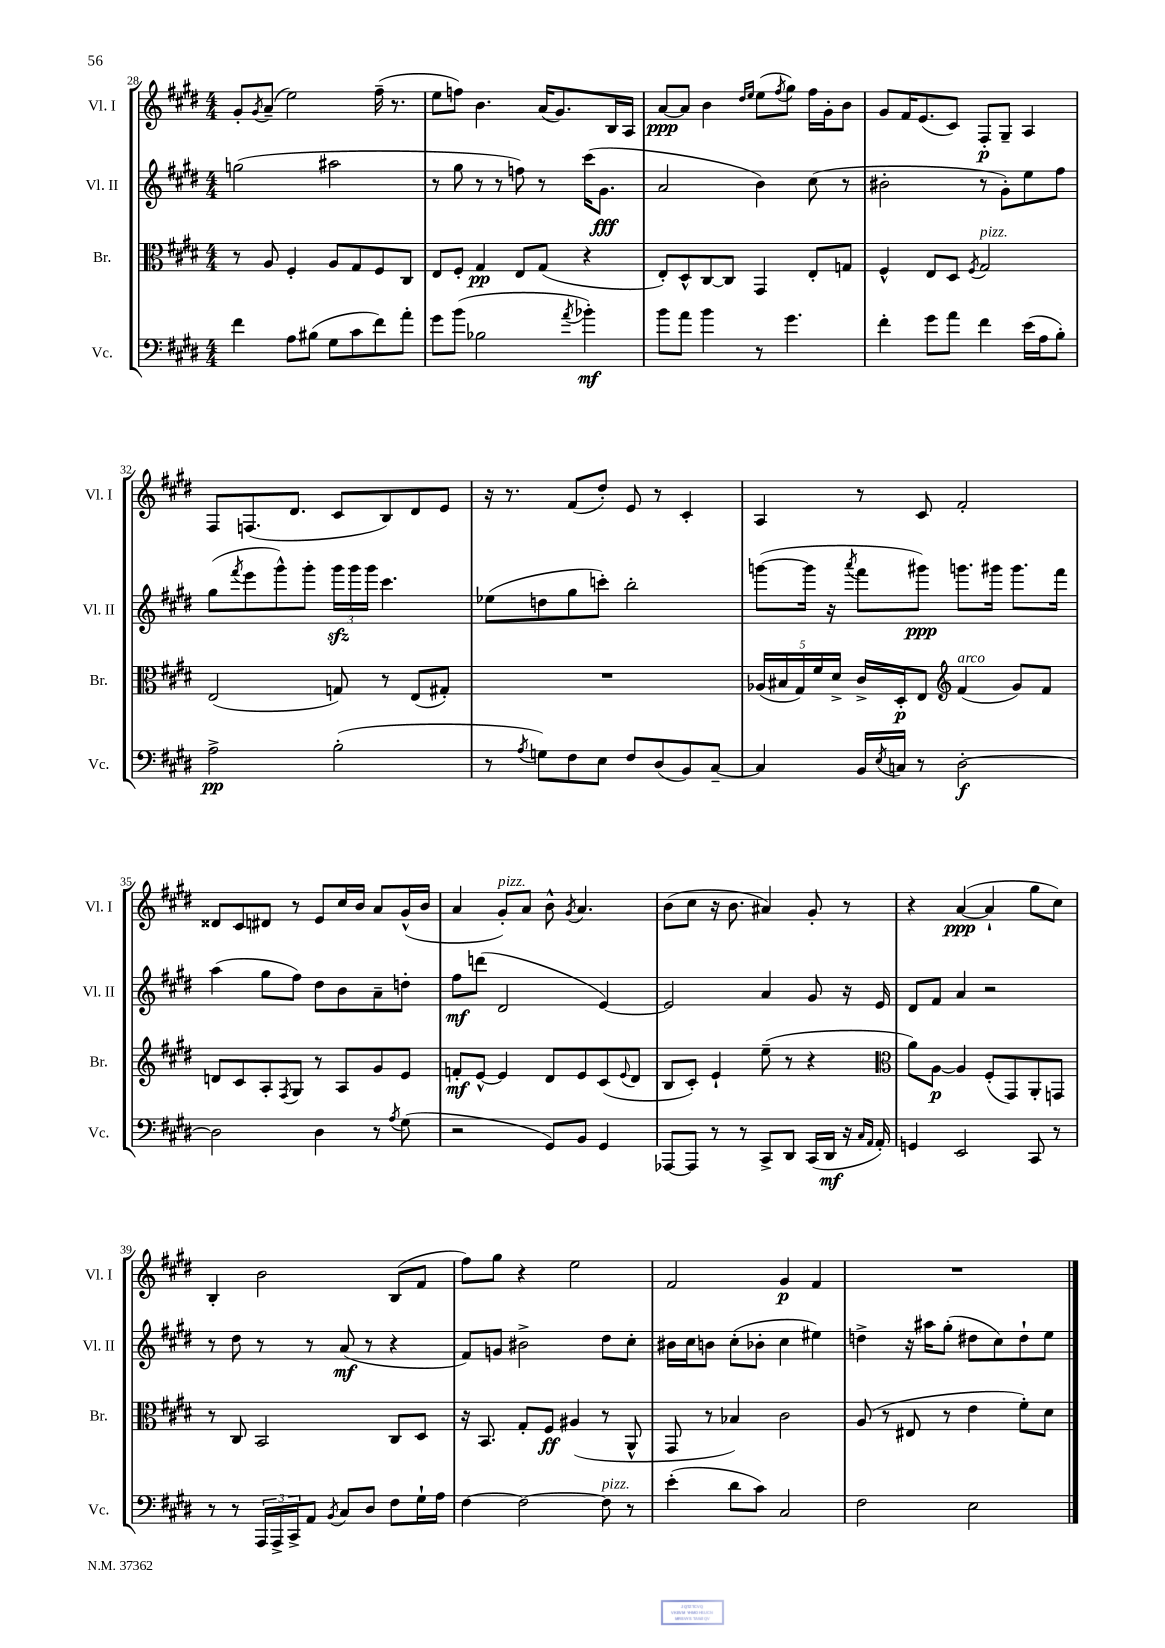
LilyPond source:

<<
\new StaffGroup <<
\new Staff = "s0" \with { instrumentName = "Vl. I" shortInstrumentName = "Vl. I" } {
    \clef treble \key e \major \numericTimeSignature \time 4/4
    gis'8-. \acciaccatura { gis'8 } a'8--( e''2) fis''16--( r8. |
    e''8 f''8) b'4. a'16( gis'8.) b16 a16 |
    a'8~\ppp a'8 b'4 \grace { dis''16 e''16 } e''8( \acciaccatura { fis''8 } gis''8) fis''16 gis'16-. b'8 |
    gis'8 fis'16 e'8.( cis'8) fis8-.\p gis8-- a4 |
    fis8 f8.( dis'8. cis'8 b8) dis'8 e'8 |
    r16 r8. fis'8( dis''8-.) e'8 r8 cis'4-. |
    a4 r8 cis'8 fis'2-. |
    disis'8 cis'8 dis'8 r8 e'8 cis''16 b'16 a'8 gis'16-^( b'16 |
    a'4 gis'8-.^\markup { \italic "pizz." }) a'8 b'8-^ \acciaccatura { gis'8 } a'4. |
    b'8( cis''8 r16 b'8. ais'4) gis'8-. r8 |
    r4 a'4~\ppp( a'4-! gis''8 cis''8) |
    b4-. b'2 b8( fis'8 |
    fis''8) gis''8 r4 e''2 |
    fis'2 gis'4\p fis'4 |
    R1 \bar "|." |
}
\new Staff = "s1" \with { instrumentName = "Vl. II" shortInstrumentName = "Vl. II" } {
    \clef treble \key e \major \numericTimeSignature \time 4/4
    g''2( ais''2 |
    r8 gis''8 r8 r8 f''8) r8 cis'''16( gis'8.\fff |
    a'2 b'4) cis''8( r8 |
    bis'2-. r8 gis'8-.) e''8 fis''8 |
    gis''8( \acciaccatura { fis'''8 } e'''8 gis'''8-^) gis'''8-. \tuplet 3/2 { gis'''16\sfz gis'''16 gis'''16 } cis'''4. |
    ees''8( d''8 gis''8 c'''8-.) b''2-. |
    g'''8~( g'''16 r16 \acciaccatura { a'''8 } fis'''8 gis'''8\ppp) g'''8. gis'''16 gis'''8. fis'''16 |
    a''4( gis''8 fis''8) dis''8 b'8 a'8-- d''8-. |
    fis''8\mf d'''8( dis'2 e'4~) |
    e'2 a'4 gis'8 r16 e'16 |
    dis'8 fis'8 a'4 r2 |
    r8 dis''8 r8 r8 a'8\mf( r8 r4 |
    fis'8) g'8 bis'2-> dis''8 cis''8-. |
    bis'16 cis''16 b'8 cis''8-.( bes'8-. cis''4 eis''4) |
    d''4-> r16 ais''16 gis''8-.( dis''8 cis''8) dis''8-! e''8 \bar "|." |
}
\new Staff = "s2" \with { instrumentName = "Br." shortInstrumentName = "Br." } {
    \clef alto \key e \major \numericTimeSignature \time 4/4
    r8 a8 fis4-. a8 gis8 fis8 cis8 |
    e8 fis8-. gis4\pp e8 gis8( r4 |
    e8-.) dis8-^ cis8~ cis8 gis,4 e8-. g8 |
    fis4-^ e8 dis8 \acciaccatura { fis8 } gis2^\markup { \italic "pizz." } |
    e2( g8) r8 e8( gis8-.) |
    R1 |
    \tuplet 5/4 { aes16( bis16 gis16) fis'16 dis'16-> } cis'16-> dis16-.\p e8 \clef treble fis'4^\markup { \italic "arco" }( gis'8) fis'8 |
    d'8 cis'8 a8-. \acciaccatura { fis8 } gis8 r8 a8 gis'8 e'8 |
    f'8-.\mf e'8~-^ e'4 dis'8 e'8 cis'8( \appoggiatura { e'8 } dis'8 |
    b8 cis'8-.) e'4-! e''8--( r8 r4 |
    \clef alto a'8) a8~\p a4 fis8-.( gis,8) a,8-. g,8 |
    r8 cis8 b,2 cis8 dis8 |
    r16 b,8. gis8-. fis8\ff ais4( r8 a,8-^ |
    gis,8 r8 bes4) cis'2 |
    a8( r8 eis8 r8 e'4 fis'8-.) dis'8 \bar "|." |
}
\new Staff = "s3" \with { instrumentName = "Vc." shortInstrumentName = "Vc." } {
    \clef bass \key e \major \numericTimeSignature \time 4/4
    fis'4 a8 bis8( gis8 cis'8 fis'8) a'8-. |
    gis'8 b'8( bes2 \acciaccatura { a'8 } bes'4-.\mf) |
    b'8 a'8 b'4 r8 gis'4. |
    fis'4-. gis'8 a'8 fis'4 e'16( a16 b8-.) |
    a2->\pp b2-.( |
    r8 \acciaccatura { a8 } g8) fis8 e8 fis8 dis8( b,8) cis8~-- |
    cis4 b,16 \acciaccatura { e8 } c16 r8 dis2~-.\f |
    dis2 dis4 r8 \acciaccatura { a8 } gis8( |
    r2 gis,8) b,8 gis,4 |
    aes,,8~ aes,,8 r8 r8 cis,8-> dis,8 cis,16( dis,16\mf r16 \grace { cis16 a,16 } a,16-.) |
    g,4 e,2 cis,8 r8 |
    r8 r8 \tuplet 3/2 { a,,16 a,,16-> cis,16-> } a,8 \acciaccatura { b,8 } cis8 dis8 fis8 gis16-! a16 |
    fis4~ fis2~ fis8^\markup { \italic "pizz." } r8 |
    e'4-.( dis'8 cis'8) cis2 |
    fis2 e2 \bar "|." |
}
>>
>>
\layout { \context { \Score currentBarNumber = #28 } }
